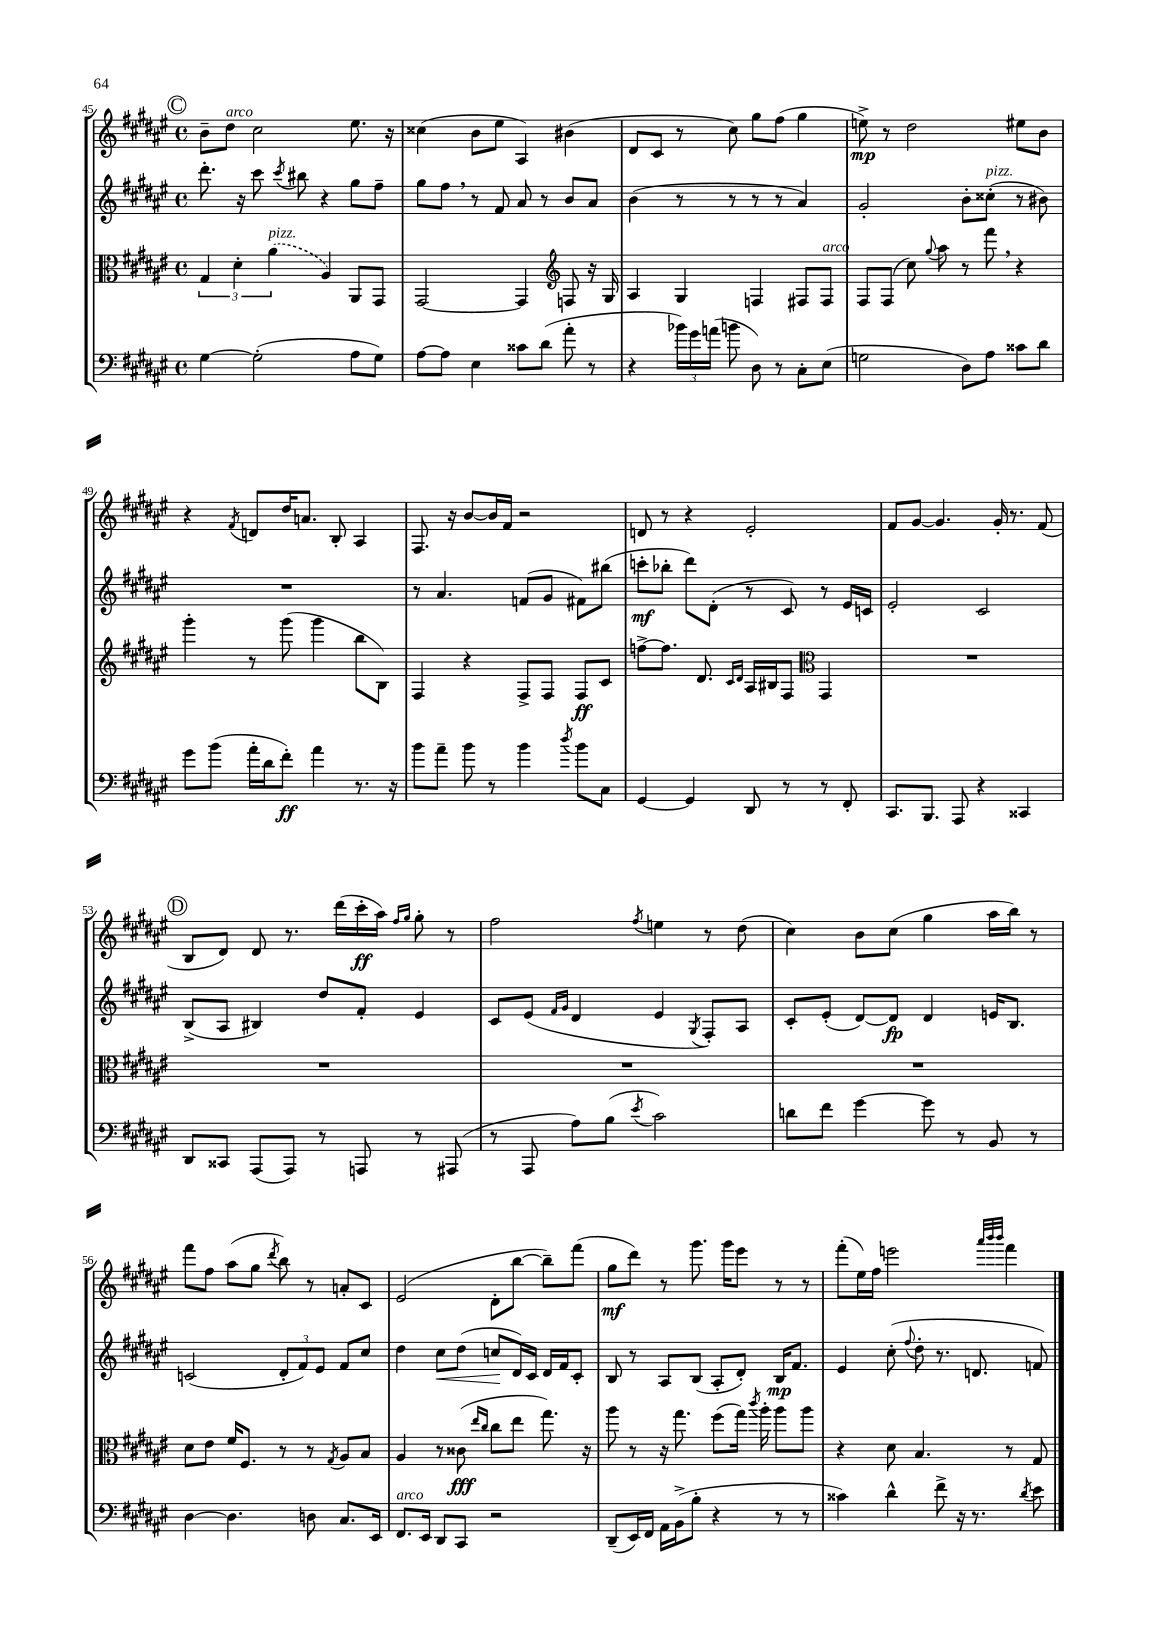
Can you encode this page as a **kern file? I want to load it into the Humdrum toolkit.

**kern	**kern	**kern	**kern
*staff4	*staff3	*staff2	*staff1
*clefF4	*clefC3	*clefG2	*clefG2
*k[f#c#g#d#a#e#]	*k[f#c#g#d#a#e#]	*k[f#c#g#d#a#e#]	*k[f#c#g#d#a#e#]
*M4/4	*M4/4	*M4/4	*M4/4
*met(c)	*met(c)	*met(c)	*met(c)
[4G#\	6G#/	8.ddd#'\	8b~\L
.	.	.	8dd#\J
.	6d#'\	.	.
.	.	16r	.
(2G#'\]	.	8ccc#\	2cc#\
.	(6a#\	.	.
.	.	8qccc#/	.
.	.	8bb#\	.
.	4A#/)	4r	.
8A#\L	8AA#/L	8gg#\L	8.ee#\
8G#\J)	8GG#/J	8ff#~\J	.
.	.	.	16r
=	=	=	=
[8A#\L	[2GG#/	8gg#\L	(4cc##\
8A#\]J	.	8ff#\J	.
4E#\	.	8r	8b\L
.	.	8f#/	8ee#\J
8c##\L	4GG#/]	8a#/	4A#/)
(8d#\J	.	8r	.
*	*clefG2	*	*
8a#'\	8F/	8b/L	(4b#\
8r	16r	8a#/J	.
.	16G#/	.	.
=	=	=	=
4r	4A#/	(4b\	8d#/L
.	.	.	8c#/J
24b-\LL)	4G#/	8r	8r
24g#\	.	.	.
(24a\JJ	.	.	.
8b\	.	8r	8cc#\)
8D#\)	4F/	8r	8gg#\L
8r	.	8r	(8ff#\J
8C#'\L	8F#/L	4a#/)	4gg#\
(8E#\J	8F#/J	.	.
=	=	=	=
2G\	8F#/L	2g#'/	8ee^\)
.	(8F#/J	.	8r
.	8cc#\)	.	2dd#\
.	8qqgg#/	.	.
.	8aa#\	.	.
8D#\L)	8r	8b'\L	.
8A#\J	8fff#\	(8cc##'\J	.
8c##\L	4r	8r	8ee#\L
8d#\J	.	8b#\)	8b\J
=	=	=	=
8g#\L	4ggg#'\	1r	4r
(8b\J	.	.	.
.	.	.	8qf#/
16a#'\LL	8r	.	8d/L
16d#\J	.	.	.
8f#'\J)	(8ggg#\	.	16dd#/K
.	.	.	8.a/J
4a#\	4ggg#\	.	.
.	.	.	8B'/
8.r	8bb\L	.	4A#/
.	8B\J)	.	.
16r	.	.	.
=	=	=	=
8b\L	4F#/	8r	8.F#/
8a#~\J	.	4.a#/	.
.	.	.	16r
8b\	4r	.	[8b/L
8r	.	.	16b/]L
.	.	.	16f#/JJ
4b\	8F#^/L	(8f/L	2r
.	8F#/J	8g#/J	.
8qdd#/	.	.	.
8b\L	8F#/L	8f#\L)	.
8C#\J	8c#/J	(8bb#\J	.
=	=	=	=
[4GG#/	[8ff^\L	8ccc'\L	8d/
.	8.ff\]J	8bb-'\J	8r
4GG#/]	.	8ddd#\L)	4r
.	8.d#/	.	.
.	.	(8d#'\J	.
.	16qqc#/LL	.	.
.	16qqd#/JJ	.	.
8DD#/	16A#/LL	8r	2e#'/
.	16B#/J	.	.
8r	8F#/J	8c#/)	.
*	*clefC3	*	*
8r	4GG#/	8r	.
8FF#'/	.	16e#/LL	.
.	.	16c/JJ	.
=	=	=	=
8.CC#/L	1r	2e#'/	8f#/L
.	.	.	[8g#/J
8.BBB/J	.	.	.
.	.	.	4.g#/]
8AAA#/	.	.	.
4r	.	2c#/	.
.	.	.	16g#'/
.	.	.	8.r
4CC##/	.	.	.
.	.	.	(8f#/
=	=	=	=
8DD#/L	1r	(8B^/L	8B/L
8CC##/J	.	8A#/J	8d#/J)
(8AAA#/L	.	4B#/)	8d#/
8AAA#/J)	.	.	8.r
8r	.	8dd#/L	.
.	.	.	(16ddd#\LL
8AAA/	.	8f#'/J	16ccc#'\
.	.	.	16aa#\JJ)
.	.	.	16qqff#/LL
.	.	.	16qqgg#/JJ
8r	.	4e#/	8gg#'\
(8AAA#/	.	.	8r
=	=	=	=
8r	1r	8c#/L	2ff#\
8AAA#/	.	(8e#/J	.
.	.	16qqf#/LL	.
.	.	16qqg#/JJ	.
8A#\L)	.	4d#/	.
(8B\J	.	.	.
8qe#/	.	.	8qff#/
2c#\)	.	4e#/	4ee\
.	.	8qG#/	.
.	.	8F#'/L)	8r
.	.	8A#/J	(8dd#\
=	=	=	=
8d\L	1r	8c#'/L	4cc#\)
8f#\J	.	(8e#'/J	.
[4g#\	.	[8d#/L)	8b\L
.	.	8d#/]J	(8cc#\J
8g#\]	.	4d#/	4gg#\
8r	.	.	.
8BB/	.	16e/LK	16aa#\LL
.	.	8.B/J	16bb\JJ)
8r	.	.	8r
=	=	=	=
[4D#\	8d#\L	(2c/	8fff#\L
.	8e#\J	.	8ff#\J
4.D#\]	16f#/LK	.	(8aa#\L
.	8.F#/J	.	.
.	.	.	8gg#\J
.	.	.	8qddd#/
.	8r	12d#'/L	8bb\)
.	.	12f#/)	.
8D\	8r	.	8r
.	.	12e#/J	.
.	8qG#/	.	.
8.C#/L	8A#/L	8f#/L	8a'/L
.	8B/J	8cc#/J	8c#/J
16EE#/Jk	.	.	.
=	=	=	=
8.FF#/L	4A#/	4dd#\	(2e#/
16EE#/Jk	.	.	.
8DD#/L	8r	8cc#\L	.
8CC#/J	(8c##\	(8dd#\J	.
.	16qqee#/LL	.	.
.	16qqcc#/JJ	.	.
2r	8cc#\L	8cc/L	8d#'\L
.	8ee#\J	16d#/L)	[8bb\J
.	.	16c#/JJ	.
.	8.gg#\)	16d#/LL	8bb~\]L)
.	.	16f#/J	.
.	.	8c#'/J	(8fff#\J
.	16r	.	.
=	=	=	=
(8DD#~/L	8aa#\	8B/	8gg#\L
16EE#/L)	8r	8r	8ddd#\J)
16FF#/JJ	.	.	.
16AA#\LL	16r	8A#/L	8r
(16BB^\J	8.gg#\	.	.
8B'\J	.	(8B/J	8.ggg#\
4r	(8ff#\L	8A#'/L	.
.	.	.	16ggg#\LK
.	16gg#\Jk)	8d#'/J)	8eee#\J
.	8qccc#/	.	.
.	16aa#'\	.	.
8r	8aa#\L	16B/LK	8r
.	.	8.f#/J	.
8r	8aa#\J	.	8r
=	=	=	=
4c##\)	4r	4e#/	(8fff#'\L
.	.	.	16ee#\L)
.	.	.	16ff#\JJ
4d#^^\	8d#\	(8cc#'\	2eee\
.	.	8qqff#/	.
.	4.B/	8dd#'\	.
8f#^\	.	8.r	.
16r	.	.	.
8.r	.	8.d/	.
.	.	.	32qqaaa#/LLL
.	.	.	32qqbbb/
.	.	.	32qqbbb/JJJ
.	8r	.	4fff#\
8qd#/	.	.	.
8e#\	8G#/	8f/)	.
==	==	==	==
*-	*-	*-	*-
